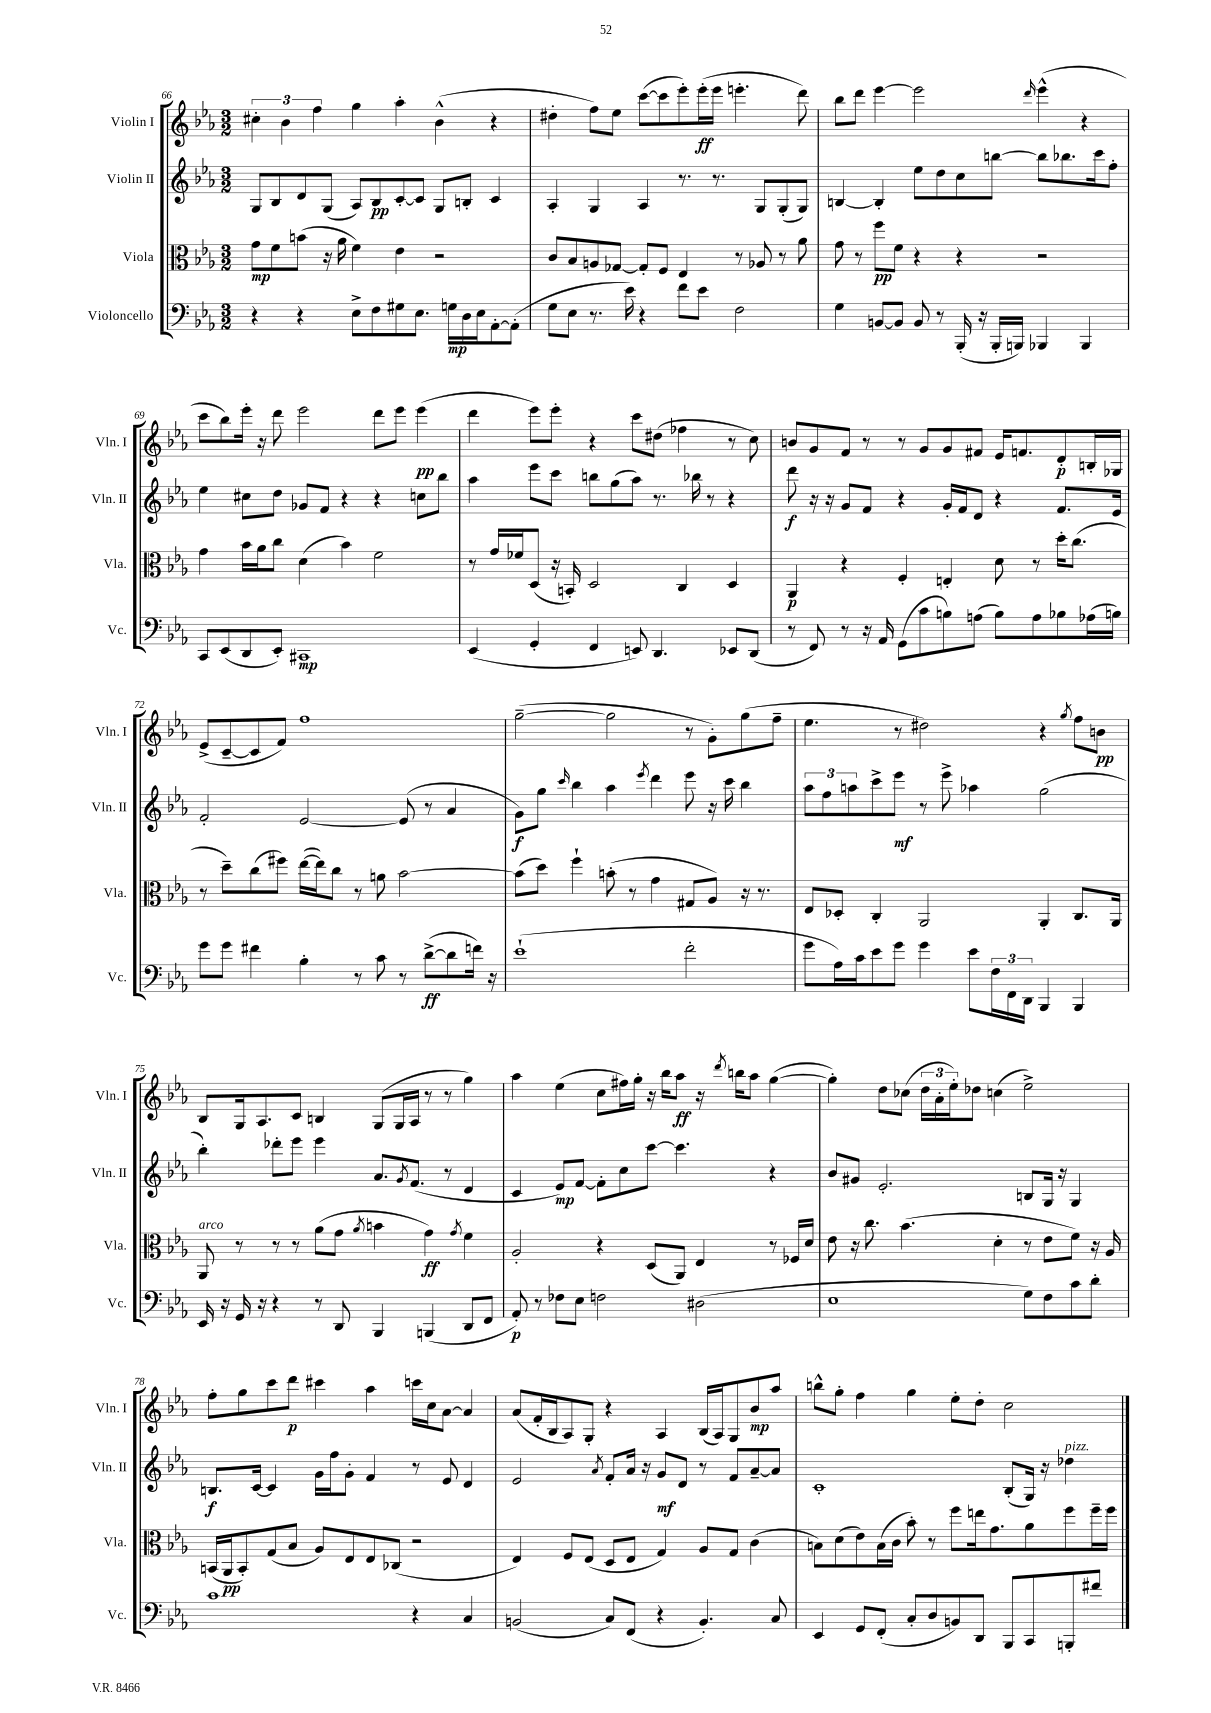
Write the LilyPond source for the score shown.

<<
\new StaffGroup <<
\new Staff = "s0" \with { instrumentName = "Violin I" shortInstrumentName = "Vln. I" } {
    \clef treble \key ees \major \numericTimeSignature \time 3/2
    \tuplet 3/2 { cis''4-. bes'4 f''4 } g''4 aes''4-. bes'4-^( r4 |
    dis''4-. f''8) ees''8 c'''8~( c'''8 ees'''8-.) ees'''16-.\ff( ees'''16 e'''4.-. d'''8) |
    bes''8 d'''8 ees'''4~ ees'''2 \grace { d'''16 } ees'''4-^( r4 |
    c'''8 bes''8) ees'''16-. r16 d'''8 ees'''2 d'''8 ees'''8 ees'''4\pp( |
    d'''4 ees'''8) ees'''8-. r4 c'''8 dis''8( fes''4 r8 c''8) |
    b'8 g'8 f'8 r8 r8 g'8 g'8 fis'8 ees'16 f'8. d'8-.\p b16-. ges16 |
    ees'8->( c'8~-- c'8 f'8) f''1 |
    g''2~--( g''2 r8 g'8-.) g''8( f''8-- |
    ees''4. r8 dis''2) r4 \acciaccatura { g''8 } f''8 b'8\pp |
    bes8 g16 aes8. c'8 b4 g8( g16 aes16 r8 r8 g''4) |
    aes''4 ees''4( c''8 fis''16) g''16-. r16 bes''16 aes''8\ff r16 \acciaccatura { d'''8 } b''16 aes''8 g''4~( |
    g''4-.) d''8 ces''8( \tuplet 3/2 { d''16 aes'16-. ees''16-.) } des''8 c''4( ees''2->) |
    f''8-. g''8 c'''8 d'''8\p cis'''4 aes''4 c'''16 c''16 aes'8~ aes'4 |
    aes'8( f'16-. bes16 aes8) g8-. r4 aes4 bes16( aes16) g8 bes'8\mp aes''8 |
    b''8-^ g''8-. f''4 g''4 ees''8-. d''8-. c''2 \bar "|." |
}
\new Staff = "s1" \with { instrumentName = "Violin II" shortInstrumentName = "Vln. II" } {
    \clef treble \key ees \major \numericTimeSignature \time 3/2
    g8 bes8 d'8 g8( aes8) bes8\pp c'8~-. c'8 g8 b8-. c'4 |
    aes4-. g4 aes4 r8. r8. g8 g8-.( g8) |
    b4~ b4-. ees''8 d''8 c''8 b''8~ b''8 bes''8. c'''16 f''8-. |
    ees''4 cis''8 d''8 ges'8 f'8 r4 r4 c''8 bes''8 |
    aes''4 ees'''8 c'''8 b''8 g''8( aes''8) r8. bes''16 r8 r4 |
    d'''8\f r16 r16 g'8 f'8 r4 g'16-. f'16 d'8 r4 f'8. ees'16 |
    f'2-. ees'2~ ees'8( r8 aes'4 |
    g'8\f) g''8 \grace { c'''16 } bes''4 aes''4 \acciaccatura { ees'''8 } d'''4 ees'''8 r16 c'''16 bes''4 |
    \tuplet 3/2 { aes''8 f''8 a''8 } c'''8-> ees'''8\mf r8 ees'''8-> aes''4 g''2( |
    bes''4-.) des'''8-. ees'''8 ees'''4 aes'8. \acciaccatura { g'8 } f'8.( r8 d'4 |
    c'4 ees'8\mp) f'8~ f'8-. c''8 c'''8~ c'''4. r4 |
    bes'8 gis'8 ees'2.-. b8 g16 r16 g4 |
    b8.\f c'16~ c'4 g'16 f''16 g'8-. f'4 r8 ees'8 d'4 |
    ees'2 \acciaccatura { aes'8 } f'8-. aes'16 r16 g'8\mf d'8 r8 f'8 aes'8~-- aes'8 |
    c'1-. bes8-.( g16) r16 des''4^\markup { \italic "pizz." } \bar "|." |
}
\new Staff = "s2" \with { instrumentName = "Viola" shortInstrumentName = "Vla." } {
    \clef alto \key ees \major \numericTimeSignature \time 3/2
    g'8\mp f'8 b'8( r16 aes'16 f'4) ees'4 r2 |
    c'8 bes8 a8 ges8~ ges8-. f8 ees4 r8 aes8 r8 aes'8 |
    g'8 r8 f''8\pp f'8 r4 r4 r2 |
    g'4 bes'16 aes'16 c''8 d'4( bes'4) f'2 |
    r8 g'16 fes'16 d8( r16 b,16-.) d2 c4 d4 |
    aes,4\p r4 f4-. e4-. d'8 r8 d''16-. c''8.( |
    r8 d''8--) c''8( fis''8) ees''16~( ees''16) c''8 r8 a'8 bes'2~ |
    bes'8( d''8) f''4-! b'8-.( r8 g'4 gis8 aes8) r16 r8. |
    ees8 des8-. c4-. aes,2 aes,4-. c8. aes,16 |
    aes,8^\markup { \italic "arco" } r8 r8 r8 aes'8( g'8 \acciaccatura { aes'8 } b'4 g'4\ff) \acciaccatura { g'8 } f'4 |
    aes2-. r4 d8( aes,8) ees4 r8 fes16 d'16 |
    ees'8 r16 c''8. bes'4.( d'4-. r8 ees'8 f'8) r16 aes16 |
    b,16( aes,16\pp b,8-.) g8( bes8 aes8) ees8 ees8 ces8( r2 |
    ees4) f8 ees8( d8 ees8 g4) aes8 g8 c'4( |
    b8) d'8( ees'8) b16( c'16 bes'8-.) r8 f''8 e''16 g'8. aes'8 f''8 f''16-- f''16 \bar "|." |
}
\new Staff = "s3" \with { instrumentName = "Violoncello" shortInstrumentName = "Vc." } {
    \clef bass \key ees \major \numericTimeSignature \time 3/2
    r4 r4 ees8-> f8 gis8 ees8. g16\mp d16 ees16 aes,8~-. aes,8-.( |
    g8 ees8 r8. ees'16) r4 f'8 ees'8 f2 |
    g4 b,8~ b,8 b,8 r8 bes,,16-.( r16 bes,,16-. b,,16) bes,,4 bes,,4 |
    c,8 ees,8( d,8 ees,8-.) cis,1\mp |
    ees,4( g,4-. f,4 e,8) d,4. ees,8 d,8( |
    r8 f,8) r8 r16 aes,16 g,8( c'8 b8) a8( b8) a8 bes8 aes16( b16) |
    g'8 g'8 fis'4 bes4-. r8 c'8 r8 d'8~->\ff( d'8 f'16) r16 |
    ees'1-!( f'2-. |
    g'8 aes16) c'16 ees'8 g'8 g'4 ees'8 \tuplet 3/2 { f16 f,16 d,16 } bes,,4 bes,,4 |
    ees,16 r16 g,16 r16 r4 r8 d,8 bes,,4 b,,4( d,8 f,8 |
    aes,8-.\p) r8 fes8 ees8 f2 dis2( |
    ees1 g8) f8 c'8 d'8-. |
    c'1 r4 c4 |
    b,2( c8) f,8( r4 b,4.-.) c8 |
    ees,4 g,8 f,8-.( c8-. d8 b,8) d,8 bes,,8 c,8 b,,8-. fis'8 \bar "|." |
}
>>
>>
\layout { \context { \Score currentBarNumber = #66 } }
